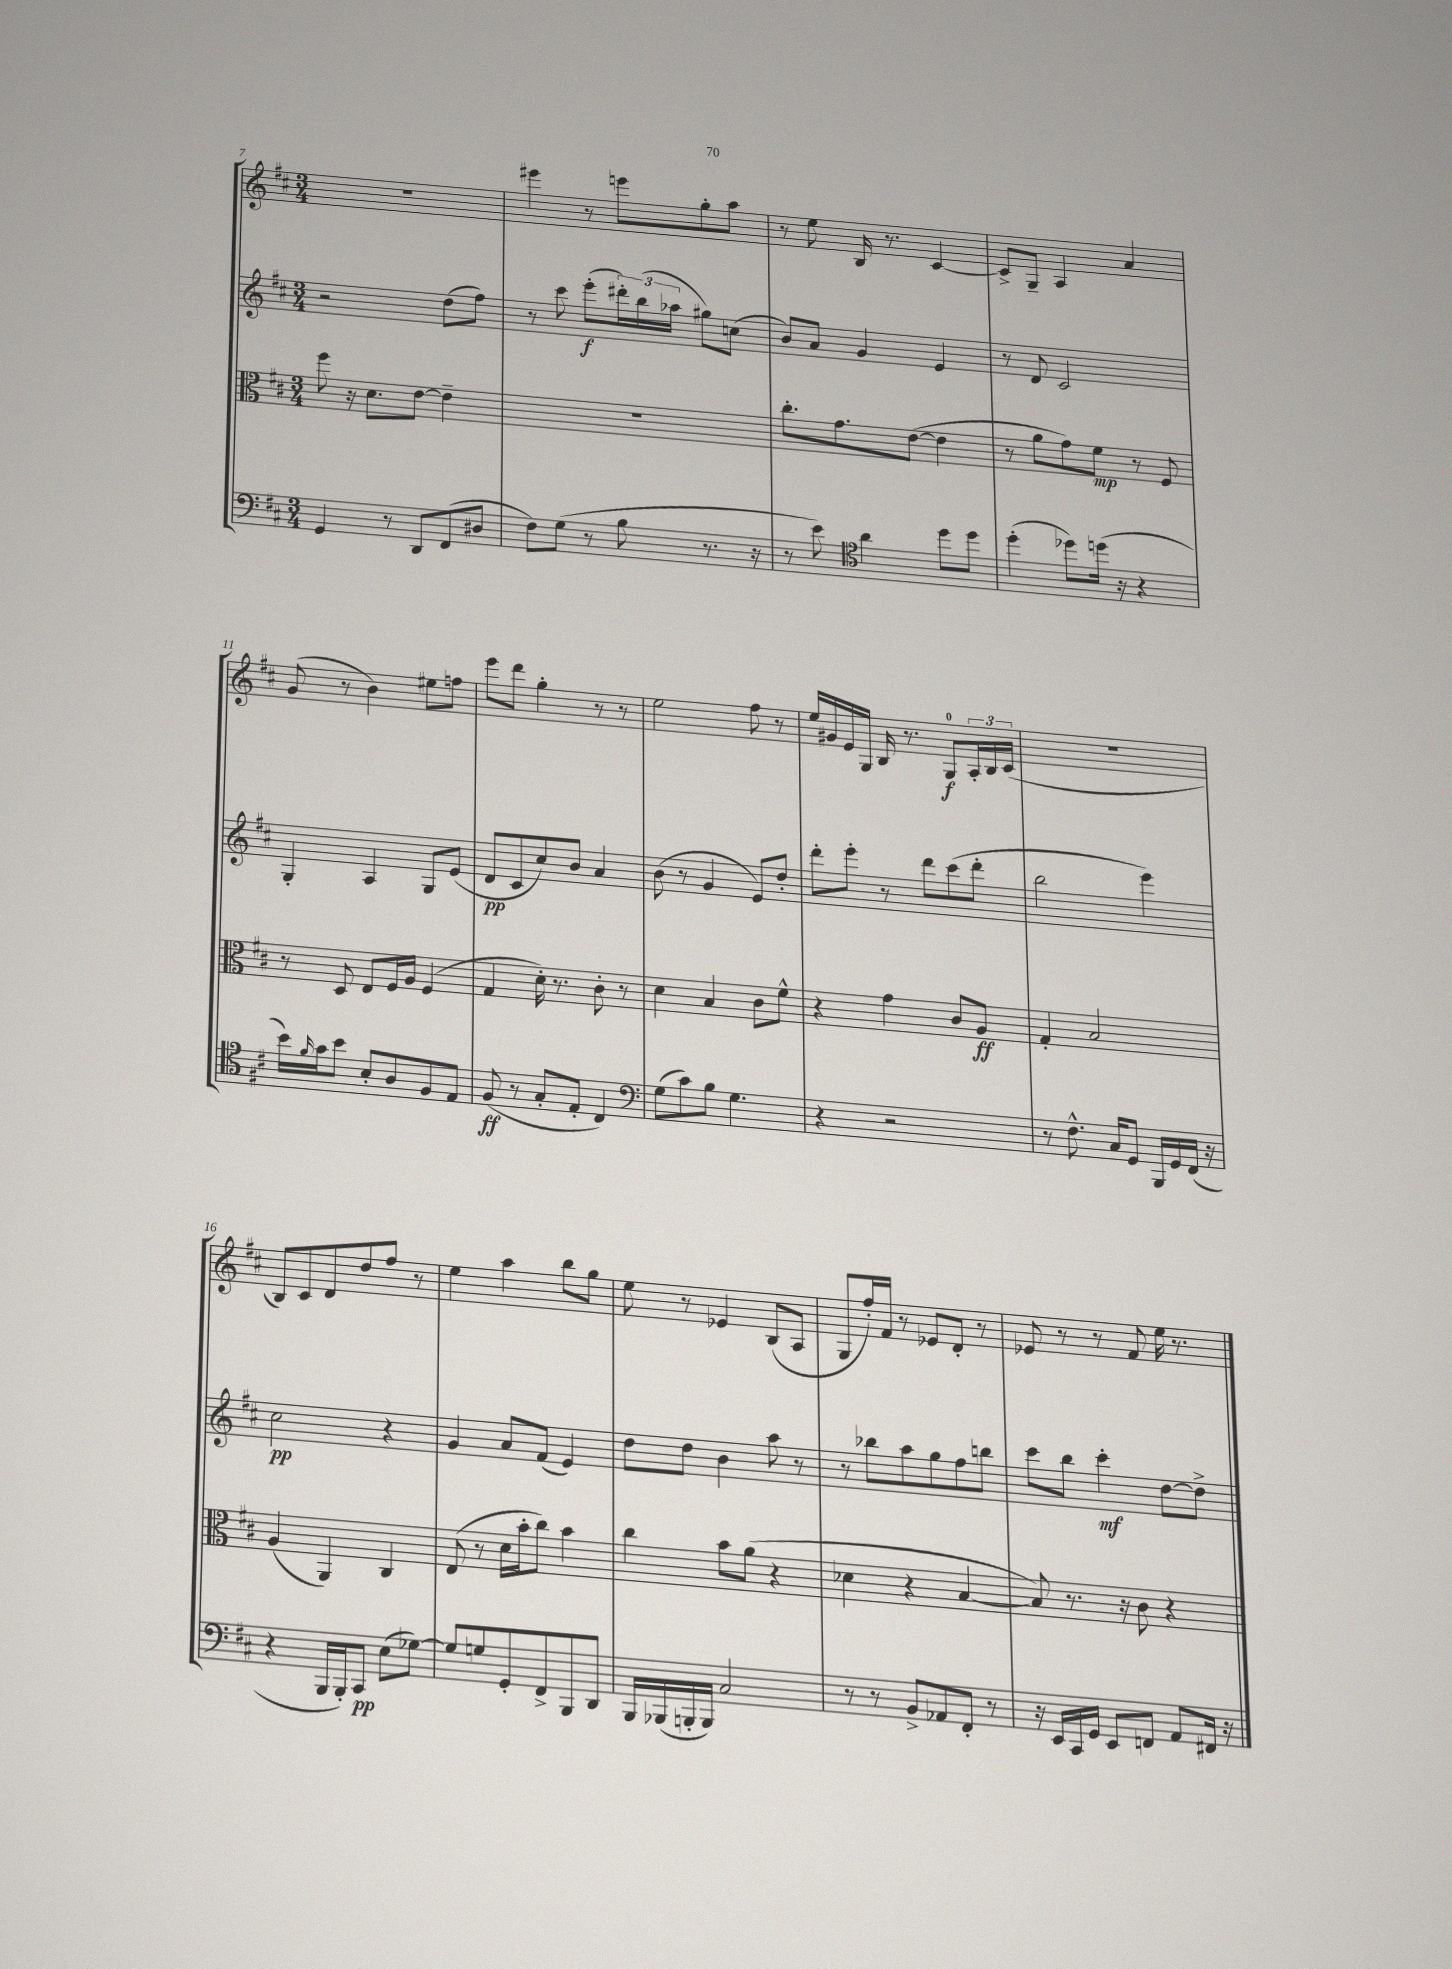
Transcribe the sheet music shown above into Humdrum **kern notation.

**kern	**kern	**kern	**kern
*staff4	*staff3	*staff2	*staff1
*clefF4	*clefC3	*clefG2	*clefG2
*k[f#c#]	*k[f#c#]	*k[f#c#]	*k[f#c#]
*M3/4	*M3/4	*M3/4	*M3/4
4GG	8ff#	2r	2.r
.	16r	.	.
.	8.d	.	.
8r	.	.	.
8DD	[8e	.	.
(8FF#	4e~]	(8dd	.
8D#	.	8ff#)	.
=	=	=	=
8F#)	2.r	8r	4eee#
(8G	.	8ccc#	.
8r	.	(8eee'	8r
8B	.	24ddd#')	8eee
.	.	(24bb	.
.	.	24aa-	.
8.r	.	8gg#)	8gg'
.	.	(8cc	8aa
16r	.	.	.
=	=	=	=
8r	8.cc#'	8b)	8r
8e)	.	8a	8ee
.	8.g	.	.
*clefC4	*	*	*
4a	.	4g	16B
.	.	.	8.r
.	([8e	.	.
8dd	4e]	4e	[4c#
8dd	.	.	.
=	=	=	=
(4dd'	8r	8r	8c#^]
.	8a	8d	8G~
8dd-)	8g)	2c#	4A
(16dd	8f#	.	.
16r	.	.	.
4r	8r	.	4a
.	8F#	.	.
=	=	=	=
16b)	8r	4G'	(8g
16qqf#	.	.	.
16g	.	.	.
8b	8D	.	8r
8B'	8E	4A	4b)
8A	16F#	.	.
.	16A	.	.
8F#	(4F#	8G	8ee#
8E	.	(8e	8ff
=	=	=	=
(8F#	4G	8d	8eee
8r	.	8c#	8ddd
8G'	16d')	8cc#)	4gg'
.	8.r	.	.
8E'	.	8b	.
4C#)	8c#'	4a	8r
.	8r	.	8r
=	=	=	=
*clefF4	*	*	*
(8G	4d	(8b	2ee
8c#)	.	8r	.
8B	4B	4g	.
4.G	.	.	.
.	8c#	8e)	8ff#
.	8f#^^	8dd'	8r
=	=	=	=
4r	4r	8ddd'	16ee
.	.	.	16g#
.	.	8eee'	16e
.	.	.	16G
2r	4g	8r	16B
.	.	.	8.r
.	.	8ddd	.
.	8c#	(8ccc#	8G
.	8A	8ddd'	24A'
.	.	.	24B
.	.	.	(24c#
=	=	=	=
8r	4G'	2bb	2.r
8.F#^^	.	.	.
.	2B	.	.
16C#	.	.	.
8GG	.	.	.
16BBB	.	4eee)	.
16GG	.	.	.
(16FF#	.	.	.
16r	.	.	.
=	=	=	=
4r	(4A	2cc#	8B)
.	.	.	8c#
16BBB	4AA)	.	8d
16BBB')	.	.	.
8CC#	.	.	8dd
(8E	4C#	4r	8ff#
[8G-)	.	.	8r
=	=	=	=
8G-]	(8E	4g	4ee
8G	8r	.	.
8GG'	16d	8a	4aa
.	16b'	.	.
8FF#^	8cc#)	(8f#	.
8BBB	4b	4e)	8bb
8DD	.	.	8gg
=	=	=	=
16BBB	4cc#	8dd	8ee
(16BBB-	.	.	.
16BBB'	.	8dd	8r
16BBB)	.	.	.
2C#	8b	4b	4e-
.	(8a	.	.
.	4r	8aa	(8B
.	.	8r	8A
=	=	=	=
8r	4d-	8r	8G
8r	.	8bb-	16ff#')
.	.	.	16f#
8BB^	4r	8aa	8r
8AA-	.	8gg	8e-
8FF#'	[4B	8ff#	8d'
8r	.	8bb	8r
=	=	=	=
16r	8B])	8ccc#	8e-
16EE	.	.	.
16CC#	8.r	8bb	8r
16GG	.	.	.
8EE	.	4ccc#'	8r
.	16r	.	.
8FF	8c#	.	8f#
8AA	4r	[8dd	16ee
.	.	.	8.r
16FF#	.	8dd^]	.
16r	.	.	.
==	==	==	==
*-	*-	*-	*-
